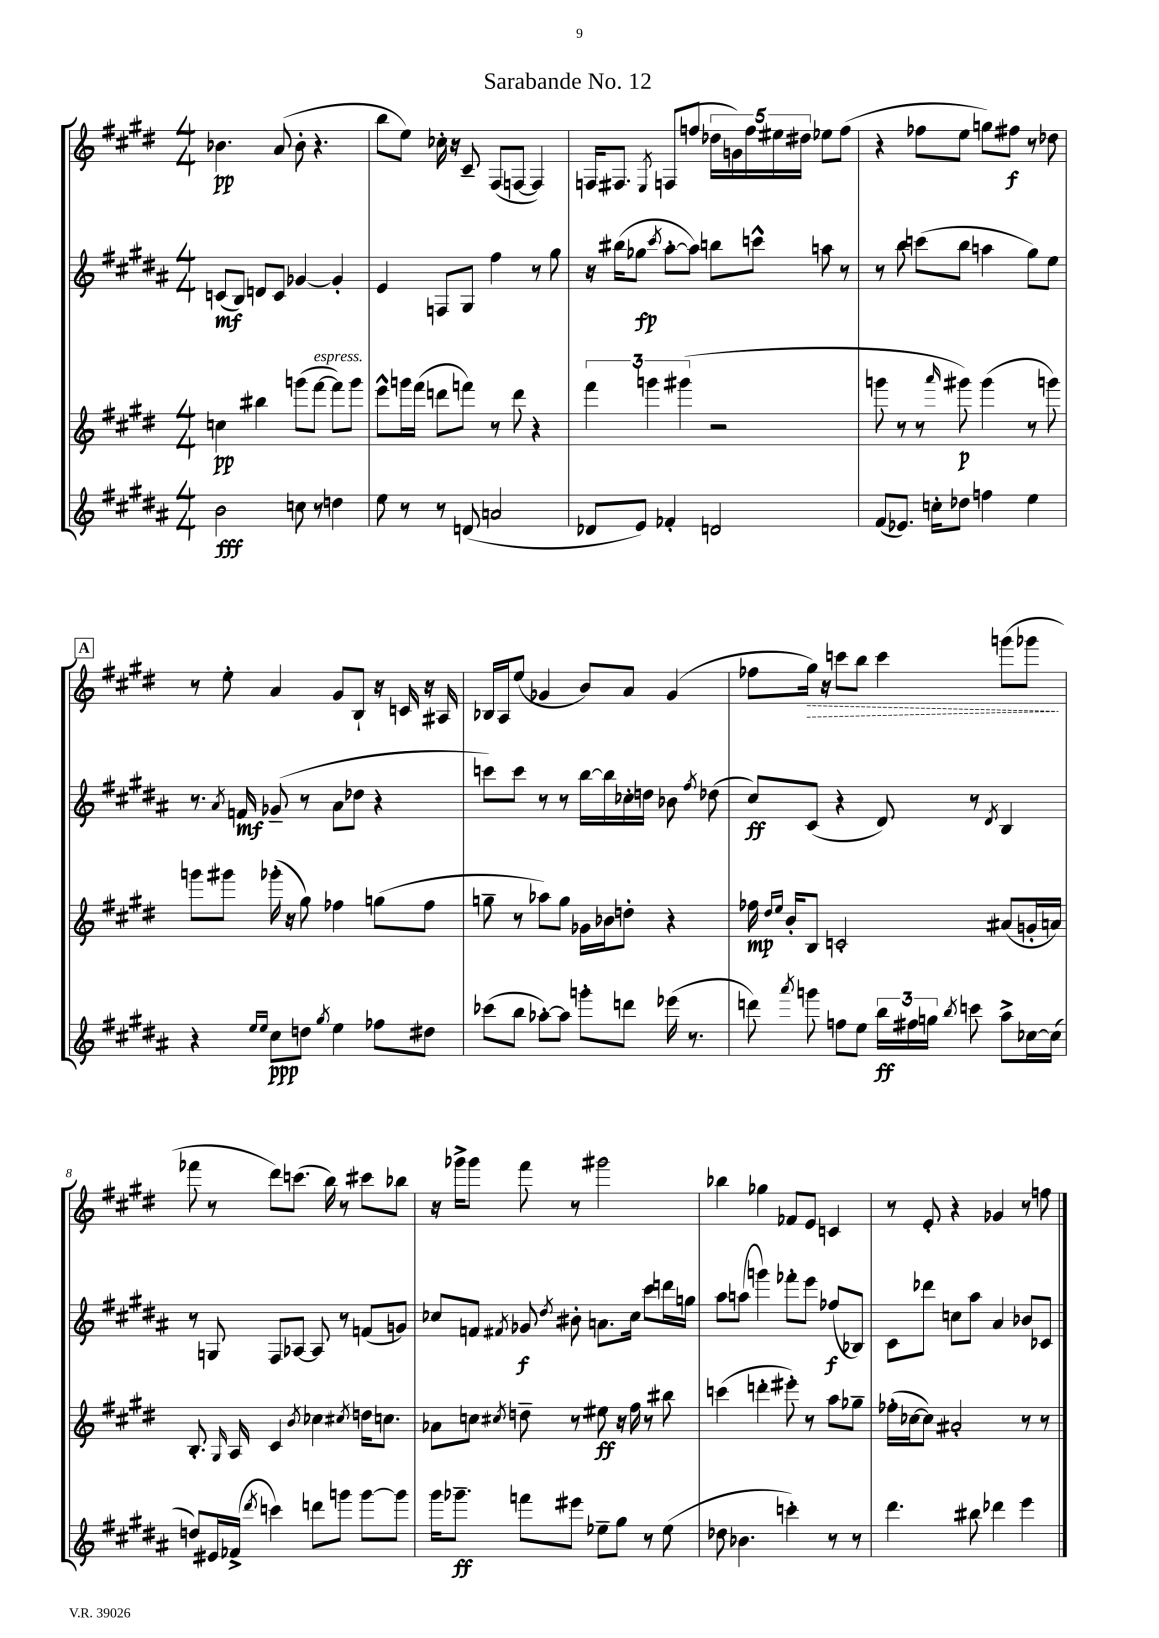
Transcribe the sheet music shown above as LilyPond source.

\header { title = "Sarabande No. 12" }
<<
\new StaffGroup <<
\new Staff = "s0" {
    \clef treble \key e \major \numericTimeSignature \time 4/4
    \autoBeamOff bes'4.\pp a'8( bes'8-. r4. |
    b''8[ e''8]) ces''16-. r16 cis'8-- fis8[( f8]~ f4) |
    f16[ fis8.] \acciaccatura { e8 } f8[( f''8] \tuplet 5/4 { des''16[ g'16) f''16 eis''16 dis''16] } ees''8[ f''8]( |
    r4 fes''8[ e''8] g''8[) fis''8]\f r8 des''8 |
    \mark \markup { \box "A" } r8 e''8-. a'4 gis'8[ b8]-! r16 c'16 r16 ais16 |
    bes16[ a16 e''8]( ges'4 b'8[) a'8] ges'4( |
    fes''8[ \once \override Hairpin.style = #'dashed-line gis''16]\>) r16 c'''8[ b''8] c'''4 g'''8[( ges'''8]\! |
    fes'''8 r8 dis'''8[) c'''8.]( b''16) r8 cis'''8[ bes''8] |
    r16 ges'''16[-> ges'''8] fis'''8 r8 gis'''2 |
    bes''4 ges''4 fes'8[ e'8] c'4 |
    r8 e'8-. r4 ges'4 r8 f''8 \bar "|." |
}
\new Staff = "s1" {
    \clef treble \key b \major \numericTimeSignature \time 4/4
    \autoBeamOff c'8[\mf( b8]) d'8[ c'8] ges'4~ ges'4-. |
    e'4 f8[ gis8] fis''4 r8 gis''8 |
    r16 bis''16[( ges''8]\fp \acciaccatura { cis'''8 } ais''8[~-. ais''8]) b''8[ c'''8]-^ a''8 r8 |
    r8 b''8 c'''8[( b''8] a''4 gis''8[) e''8] |
    \mark \markup { \box "A" } r8. \acciaccatura { ais'8 } f'16\mf ges'8--( r8 ais'8[ des''8] r4 |
    c'''8[) c'''8] r8 r8 b''16[~ b''16 ces''16-. d''16] bes'8 \acciaccatura { fis''8 } des''8( |
    cis''8[\ff) cis'8]( r4 dis'8) r8 \acciaccatura { dis'8 } b4 |
    r8 g8 fis8[ aes8]~ aes8 r8 f'8[( g'8]) |
    ces''8[ f'8] \acciaccatura { fis'8 } ges'8\f \acciaccatura { dis''8 } bis'8-. a'8.[ ces''16] cis'''8[ d'''16 g''16] |
    ais''8[ a''8]( g'''4) fes'''8[-. e'''8] fes''8[\f( bes8]) |
    cis'8[ des'''8] c''8[ ais''8] ais'4 bes'8[ ces'8] \bar "|." |
}
\new Staff = "s2" {
    \clef treble \key e \major \numericTimeSignature \time 4/4
    \autoBeamOff c''4\pp bis''4 g'''8[( fis'''8]~^\markup { \italic "espress." } fis'''8[) g'''8] |
    e'''8[-^ g'''16 fis'''16]( d'''8[ f'''8]) r8 d'''8 r4 |
    \tuplet 3/2 { fis'''4 g'''4 gis'''4( } r2 |
    g'''8 r8 r8 \grace { a'''16 } gis'''8\p) gis'''4( r8 g'''8) |
    \mark \markup { \box "A" } g'''8[ gis'''8] ges'''16-.( r16 gis''8) fes''4 g''8[( fes''8] |
    g''8-- r8 aes''8[) g''8] ges'16[ bes'16 d''8]-. r4 |
    fes''16\mp \grace { dis''16[ e''16] } b'16[-. b8] c'2-. ais'8[( g'16-. a'16]) |
    b8.-. \grace { gis16 } a16 cis'4 \acciaccatura { b'8 } ces''4 \acciaccatura { cis''8 } d''16[ c''8.] |
    aes'8[ c''8] \acciaccatura { cis''8 } d''8-- r8 eis''8\ff r16 fis''16 r8 bis''8 |
    c'''4( d'''4-. eis'''8-.) r8 a''8[ ges''8]-- |
    fes''16[-.( ces''16~ ces''8]) ais'2-. r8 r8 \bar "|." |
}
\new Staff = "s3" {
    \clef treble \key b \major \numericTimeSignature \time 4/4
    \autoBeamOff b'2\fff c''8 r8 d''4 |
    e''8 r8 r8 d'8( a'2 |
    des'8[ e'8]) fes'4-. d'2 |
    fis'8[( ees'8.]) c''16[-. des''8] f''4 e''4 |
    \mark \markup { \box "A" } r4 \grace { e''16[ e''16] } cis''8[\ppp d''8] \acciaccatura { gis''8 } e''4 fes''8[ dis''8] |
    ces'''8[( b''8] aes''8[~-.) aes''8] g'''8[-. d'''8] ees'''16( r8. |
    d'''8) \acciaccatura { ais'''8 } g'''8 f''8[ e''8] \tuplet 3/2 { b''16[\ff fis''16 g''16] } \acciaccatura { b''8 } c'''8 ais''8[-> ces''16~ ces''16]( |
    d''8[) eis'16 fes'16]->( \acciaccatura { dis'''8 } c'''4) d'''8[ g'''8] g'''8[~ g'''8] |
    gis'''16[ ges'''8.]--\ff f'''8[ eis'''8] ees''8[-- gis''8] r8 ees''8( |
    des''8 bes'4. c'''4-.) r8 r8 |
    dis'''4. bis''8 des'''4 e'''4 \bar "|." |
}
>>
>>
